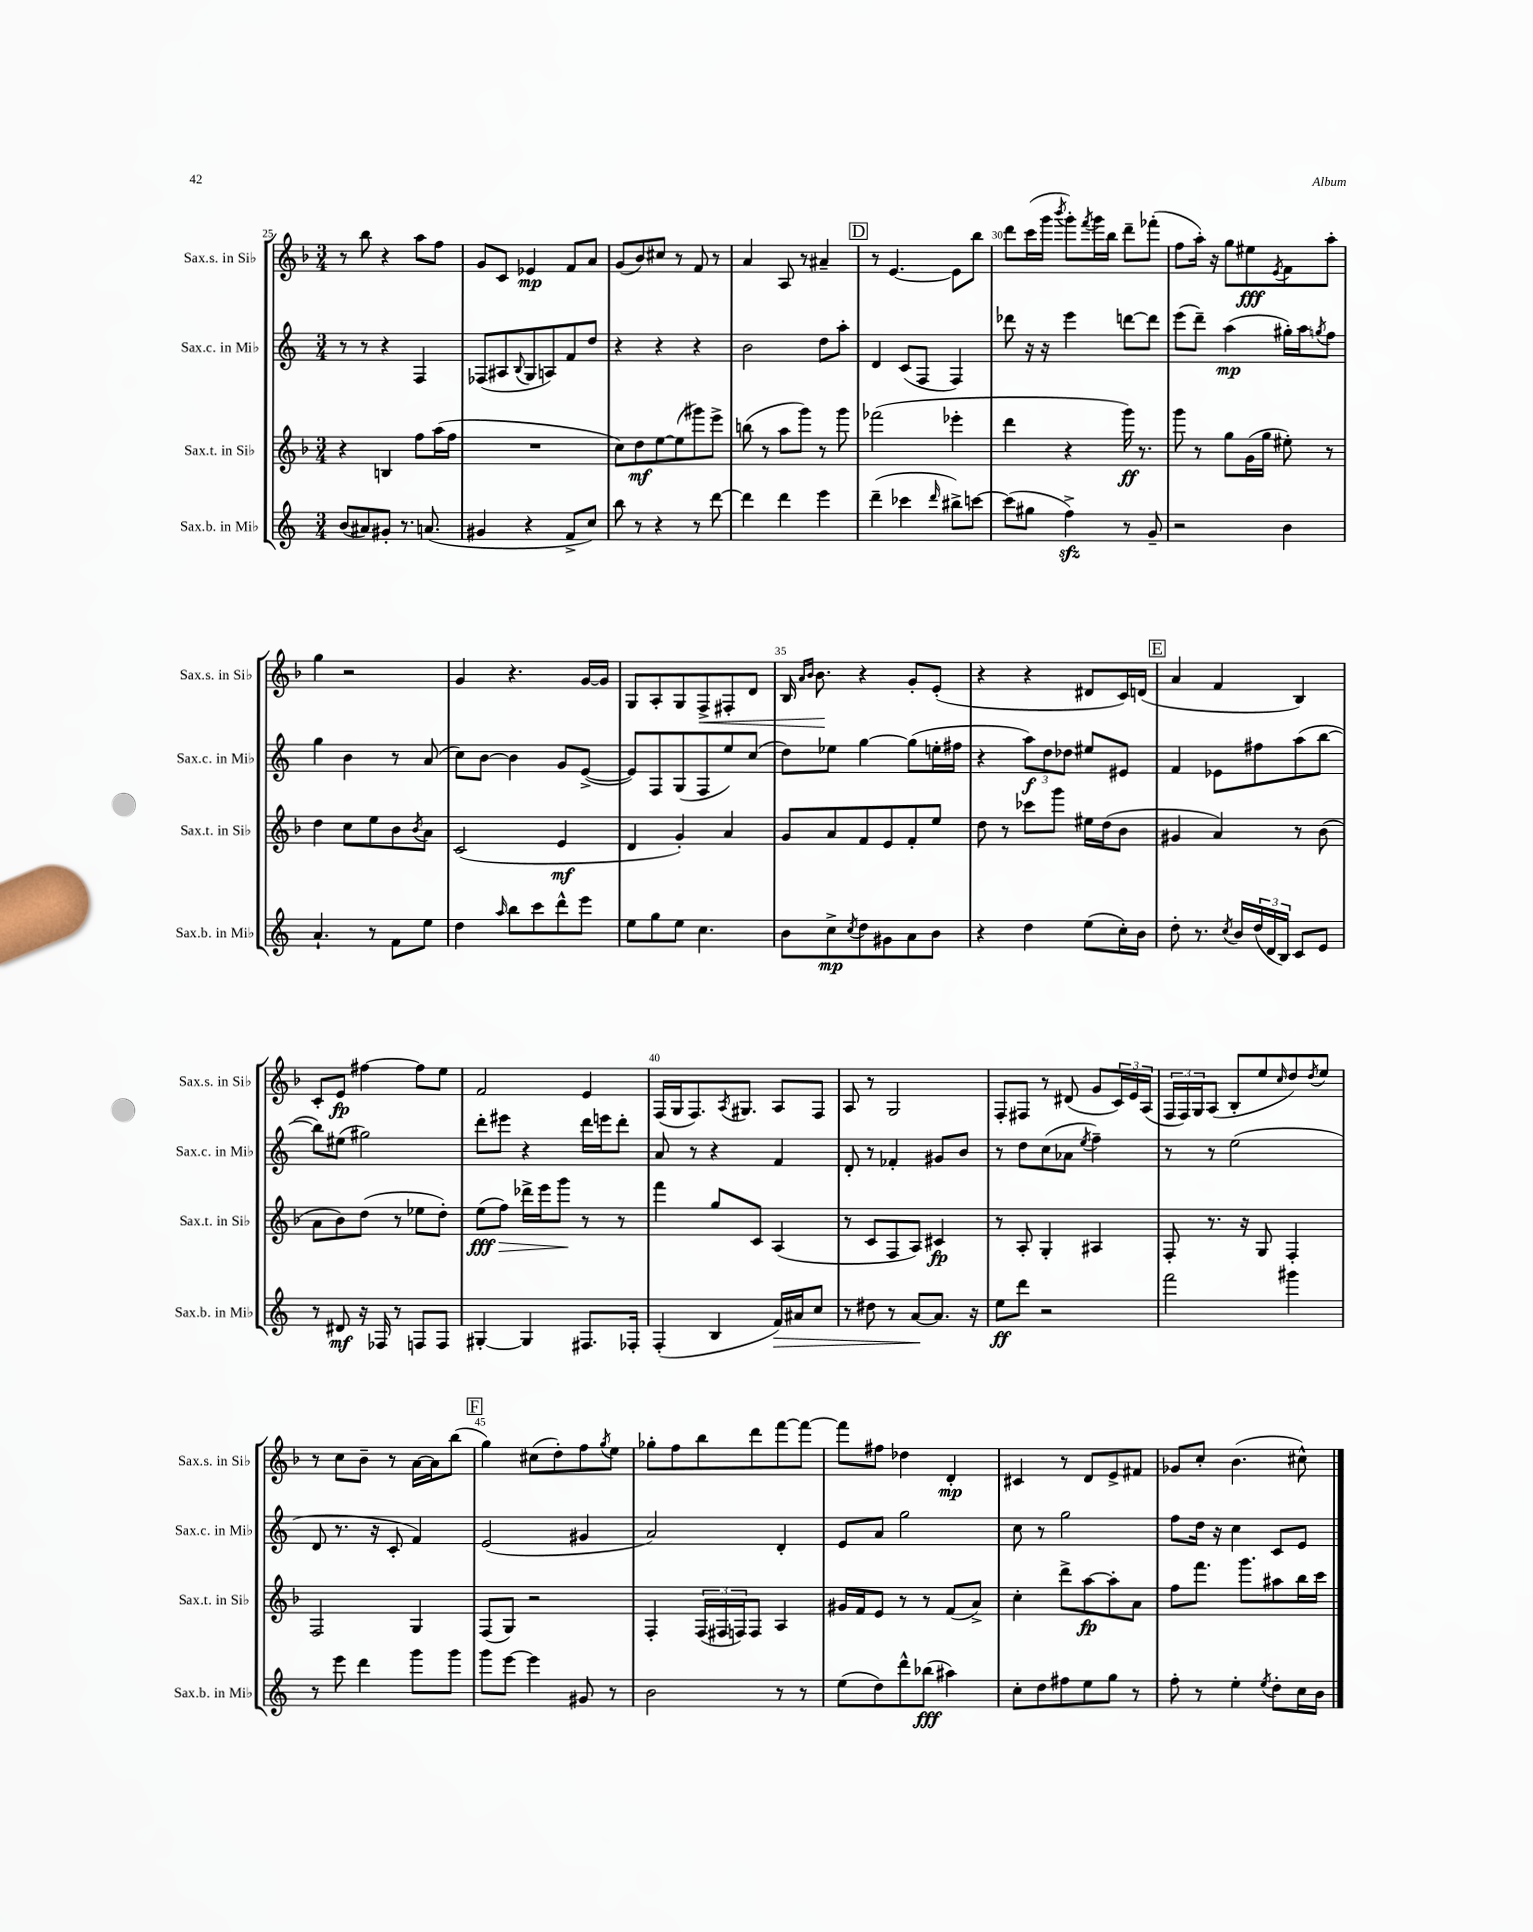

**kern	**kern	**kern	**kern
*staff4	*staff3	*staff2	*staff1
*clefG2	*clefG2	*clefG2	*clefG2
*k[]	*k[b-]	*k[]	*k[b-]
*M3/4	*M3/4	*M3/4	*M3/4
(8b	4r	8r	8r
8a#)	.	8r	8bb-
8g#'	4B	4r	4r
8.r	.	.	.
.	8ff	4F	8aa
(8.a	.	.	.
.	(16aa	.	8ff
.	16ff	.	.
=	=	=	=
4g#	2.r	(8F-	8g
.	.	8A#	8c
.	.	8qqB	.
4r	.	8G	4e-
.	.	8A)	.
8f^	.	8f	8f
8cc)	.	8dd	8a
=	=	=	=
8bb	8cc)	4r	(8g
8r	8dd	.	8b-)
4r	[8ee	4r	8cc#
.	(8ee]	.	8r
8r	8ggg#)	4r	8f
[8ddd	8eee^	.	8r
=	=	=	=
4ddd]	(8bb	2b	4a
.	8r	.	.
4ddd	8aa	.	8A
.	8ggg)	.	8r
4eee	8r	8dd	4a#~
.	8ggg	8aa'	.
=	=	=	=
(4ddd~	(2fff-	4d	8r
.	.	.	[4.e
4ccc-	.	(8c	.
.	.	8F	.
16qqddd	.	.	.
8bb#^)	4eee-'	4F)	8e]
[8ccc	.	.	8bb-
=	=	=	=
(8ccc]	4ddd	8ddd-	8ddd
8gg#	.	16r	(16ccc
.	.	16r	16ggg
.	.	.	8qbbb-
4ff^)	4r	4eee	8ggg')
.	.	.	8qfff
.	.	.	16ggg
.	.	.	16bb-
8r	16ggg)	[8ddd	8ddd~
.	8.r	.	.
8g~	.	8ddd]	(8fff-'
=	=	=	=
2r	8ggg	(8eee	8ff
.	8r	8ddd~)	16aa')
.	.	.	16r
.	8gg	(4aa	8gg
.	(16g	.	8ee#
.	16gg	.	.
.	.	.	8qe
4b	8ee#')	16gg#')	8f
.	.	16aa	.
.	.	8qgg	.
.	8r	8ff	8aa'
=	=	=	=
4.a`	4dd	4gg	4gg
.	8cc	4b	2r
8r	8ee	.	.
8f	8b-	8r	.
.	8qb-	.	.
8ee	8a	(8a	.
=	=	=	=
4dd	(2c	8cc)	4g
.	.	[8b	.
16qqaa	.	.	.
8bb	.	4b]	4.r
8ccc	.	.	.
8ddd^^	4e	8g	.
8eee	.	([8e^	[16g
.	.	.	16g]
=	=	=	=
8ee	4d	8e])	8G
8gg	.	8F	8A'
8ee	4g')	(8G	8G
4.cc	.	8F	8F^
.	4a	8ee)	8F#'
.	.	(8cc	8d
=	=	=	=
8b	8g	8dd)	16B-
.	.	.	16qqa
.	.	.	16qqb-
.	.	.	8.b-
8cc^	8a	8ee-	.
8qcc	.	.	.
8dd	8f	[4gg	4r
8g#	8e	.	.
8a	8f'	(8gg]	8g'
8b	8ee	16ee'	(8e'
.	.	16ff#	.
=	=	=	=
4r	8dd	4r	4r
.	8r	.	.
4dd	8ccc-	12aa)	4r
.	.	12dd	.
.	8ggg	.	.
.	.	12dd-	.
(8ee	16ee#	8ee#	8d#
.	(16dd	.	.
16cc')	8b-	8e#	16c)
16b	.	.	(16d
=	=	=	=
8dd'	4g#	4f	4a
8.r	.	.	.
.	4a)	8e-	4f
8qcc	.	.	.
16b	.	.	.
(24dd	.	8ff#	.
24d	.	.	.
24B)	.	.	.
8c	8r	(8aa	4B-)
8e	(8b-	[8bb	.
=	=	=	=
8r	8a	8bb])	8c'
8d#	8b-)	(8ee#	8e
16r	(8dd	2gg#)	[4ff#
16F-	.	.	.
8r	8r	.	.
8F	8ee-	.	8ff#]
8F	8dd')	.	8ee
=	=	=	=
[4G#'	(8ee	8ddd'	2f
.	8ff)	8eee#	.
4G#]	16ddd-^	4r	.
.	16eee	.	.
.	8ggg	.	.
8.F#	8r	16ddd	4e
.	.	16eee	.
.	8r	8ddd'	.
16F-'	.	.	.
=	=	=	=
(4F'	4fff	8a	(16F
.	.	.	16G
.	.	8r	8.F)
4B	8gg	4r	.
.	.	.	8qA
.	.	.	8.G#
.	8c	.	.
16f)	(4A	4f	8A
16a#	.	.	.
8cc	.	.	8F
=	=	=	=
8r	8r	8d'	8A
8dd#	8c	8r	8r
8r	8F	4f-'	2G
[8a	8A)	.	.
8.a]	4c#	8g#	.
.	.	8b	.
16r	.	.	.
=	=	=	=
8ee	8r	8r	8F'
8ddd	8A'	8dd	8F#
2r	4G'	(8cc	8r
.	.	8a-	(8d#
.	.	8qee	.
.	4A#	4ff~)	8g
.	.	.	24c)
.	.	.	24e
.	.	.	(24A
=	=	=	=
2fff	8F'	8r	24F
.	.	.	24F)
.	.	.	24G
.	8.r	8r	(8A
.	.	(2ee	8B-'
.	16r	.	.
.	8G	.	8ee
.	.	.	16qqcc
4ggg#	4F'	.	8dd)
.	.	.	8qdd
.	.	.	8ee
=	=	=	=
8r	2F	8d	8r
8eee	.	8.r	8cc
4ddd	.	.	8b-~
.	.	16r	.
.	.	8c'	8r
8ggg	4G	4f)	[16a
.	.	.	16a]
8ggg	.	.	(8bb-
=	=	=	=
8ggg	(8F	(2e	4gg)
[8eee	8G)	.	.
4eee]	2r	.	(8cc#
.	.	.	8dd')
8g#	.	4g#	8ff
.	.	.	8qgg
8r	.	.	8ee
=	=	=	=
2b	4F'	2a)	8gg-'
.	.	.	8ff
.	(24F	.	8bb-
.	24F#	.	.
.	24F)	.	.
.	8F	.	8ddd
8r	4A	4d'	[8fff
8r	.	.	8fff_
=	=	=	=
(8ee	16g#	8e	8fff]
.	16f	.	.
8dd)	8e	8a	8ff#
8ddd^^	8r	2gg	4dd-
(8bb-	8r	.	.
4aa#)	(8f	.	4d'
.	8a^)	.	.
=	=	=	=
8cc'	4cc'	8cc	4c#
8dd	.	8r	.
8ff#	8ddd^	2gg	8r
8ee	[8aa	.	8d
8gg	8aa']	.	8e^
8r	8a	.	8f#
=	=	=	=
8ff'	8ff	8ff	8g-
8r	8.fff	16dd	8cc'
.	.	16r	.
4ee'	.	4cc	(4.b-
.	8.ggg	.	.
8qee	.	.	.
8dd'	8aa#	8c	.
16cc	16bb-	8e	8cc#^^)
16b	16ccc	.	.
==	==	==	==
*-	*-	*-	*-
